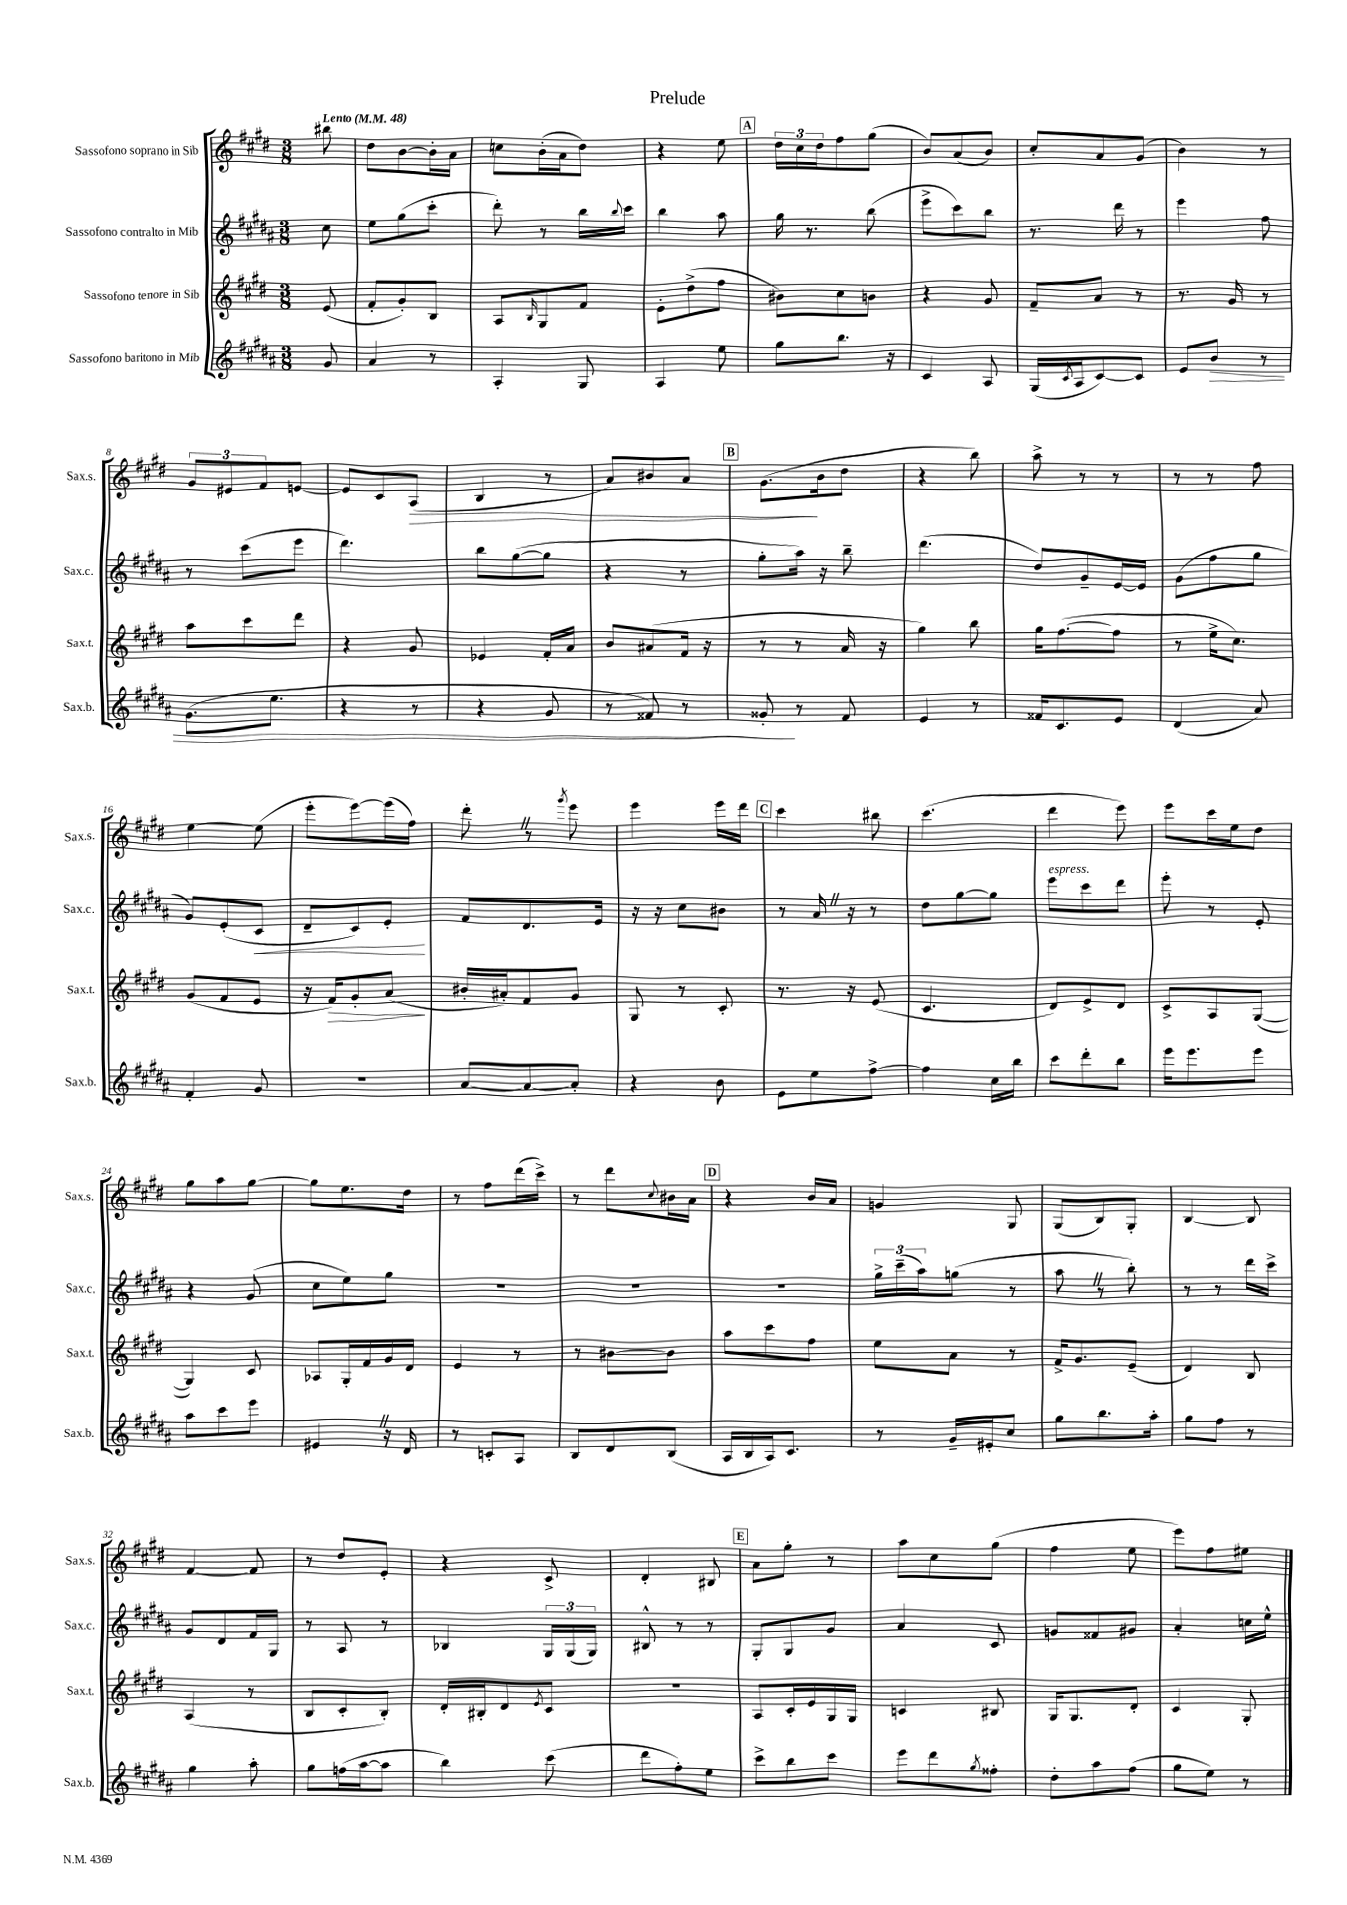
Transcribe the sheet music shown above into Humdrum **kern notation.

**kern	**dynam	**kern	**dynam	**kern	**dynam	**kern	**dynam
*part4	*part4	*part3	*part3	*part2	*part2	*part1	*part1
*staff4	*staff4	*staff3	*staff3	*staff2	*staff2	*staff1	*staff1
*I"Sassofono baritono in Mib	*	*I"Sassofono tenore in Sib	*	*I"Sassofono contralto in Mib	*	*I"Sassofono soprano in Sib	*
*I'Sax.b.	*	*I'Sax.t.	*	*I'Sax.c.	*	*I'Sax.s.	*
*clefG2	*	*clefG2	*	*clefG2	*	*clefG2	*
*k[f#c#g#d#a#]	*	*k[f#c#g#d#]	*	*k[f#c#g#d#a#]	*	*k[f#c#g#d#]	*
*M3/8	*	*M3/8	*	*M3/8	*	*M3/8	*
*MM48	*	*MM48	*	*MM48	*	*MM48	*
=	=	=	=	=	=	=	=
!	!	!	!	!	!	!LO:TX:a:B:t=Lento	!
8g#/	.	(8e/	.	8cc#\	.	8bb#X\	.
=1	=1	=1	=1	=1	=1	=1	=1
4a#/	.	8f#'/L	.	8ee\L	.	8dd#\L	.
.	.	8g#'/)	.	(8gg#\	.	[8b\	.
8r	.	8B/J	.	8ccc#'\J	.	16b'\L]	.
.	.	.	.	.	.	16a\JJ	.
=2	=2	=2	=2	=2	=2	=2	=2
4A#'/	.	8A/L	.	8ddd#'\)	.	8ccn\L	.
.	.	16qqB/	.	.	.	.	.
.	.	8G#/	.	8r	.	(16b'\L	.
.	.	.	.	.	.	16a\J	.
8G#/	.	8f#/J	.	16bb\LL	.	8dd#\J)	.
.	.	.	.	8qqbb/	.	.	.
.	.	.	.	16ccc#\JJ	.	.	.
=3	=3	=3	=3	=3	=3	=3	=3
4A#/	.	8e'\L	.	4bb\	.	4r	.
.	.	(8dd#^\	.	.	.	.	.
8ee\	.	8ff#\J	.	8aa#\	.	8ee\	.
!!LO:REH:place=s1:t=A
=4	=4	=4	=4	=4	=4	=4	=4
8gg#\L	.	8b#X\L)	.	16gg#\	.	24dd#\LL	.
.	.	.	.	.	.	24cc#\	.
.	.	.	.	8.r	.	.	.
.	.	.	.	.	.	24dd#\J	.
8.bb\J	.	8cc#\	.	.	.	8ff#\	.
.	.	8bn\J	.	(8bb\	.	(8gg#\J	.
16r	.	.	.	.	.	.	.
=5	=5	=5	=5	=5	=5	=5	=5
4c#/	.	4r	.	8eee^\L	.	8b/L)	.
.	.	.	.	8ccc#\)	.	(8a/	.
8A#/	.	8g#/	.	8bb\J	.	8b/J)	.
=6	=6	=6	=6	=6	=6	=6	=6
(16G#/LL	.	8f#~/L	.	8.r	.	8cc#'/L	.
8qc#/	.	.	.	.	.	.	.
16A#/J	.	.	.	.	.	.	.
[8c#/)	.	8a/J	.	.	.	8a/	.
.	.	.	.	16ddd#\	.	.	.
8c#/J]	.	8r	.	8r	.	(8g#/J	.
=7	=7	=7	=7	=7	=7	=7	=7
8e/L	.	8.r	.	4eee\	.	4b\)	.
!	!LO:HP:b	!	!	!	!	!	!
8b/J	>	.	.	.	.	.	.
.	.	16g#/	.	.	.	.	.
8r	.	8r	.	8ff#\	.	8r	.
!!LO:LB:g=z
=8	=8	=8	=8	=8	=8	=8	=8
(8.g#\L	.	8aa\L	.	8r	.	12g#/L	.
.	.	.	.	.	.	12e#X/	.
.	.	8ccc#\	.	(8ccc#\L	.	.	.
.	.	.	.	.	.	12f#/	.
8.ee\J	.	.	.	.	.	.	.
.	.	8ddd#\J	.	8eee\J	.	[8en/J	.
=9	=9	=9	=9	=9	=9	=9	=9
4r	.	4r	.	4.ddd#\)	.	8e/L]	.
.	.	.	.	.	.	8c#/	.
!	!	!	!	!	!	!	!LO:HP:b
8r	.	8g#/	.	.	.	(8A/J	>
=10	=10	=10	=10	=10	=10	=10	=10
4r	.	4e-X/	.	8bb\L	.	4B/	.
.	.	.	.	([8gg#\	.	.	.
8g#/	.	16f#'/LL	.	8gg#\J]	.	8r	.
.	.	16a/JJ	.	.	.	.	.
=11	=11	=11	=11	=11	=11	=11	=11
8r	.	8b/L	.	4r	.	8a/L)	.
8f##X/)	.	(8a#X/	.	.	.	8b#X/	.
8r	.	16f#/Jk	.	8r	.	8a/J	.
.	.	16r	.	.	.	.	.
!!LO:REH:place=s1:t=B
=12	=12	=12	=12	=12	=12	=12	=12
8g##X'/	.	8r	.	8gg#'\L	.	(8.g#\L	.
8r	]	8r	.	16aa#\Jk)	.	.	.
.	.	.	.	16r	.	16b\k	]
8f#/	.	16a/	.	8bb~\	.	8dd#\J	.
.	.	16r	.	.	.	.	.
=13	=13	=13	=13	=13	=13	=13	=13
4e/	.	4gg#\)	.	(4.ddd#\	.	4r	.
8r	.	8bb\	.	.	.	8bb\)	.
=14	=14	=14	=14	=14	=14	=14	=14
16f##X/KL	.	16gg#\KL	.	8dd#/L)	.	8aa^\	.
8.c#/	.	([8.ff#\	.	.	.	.	.
.	.	.	.	8g#~/	.	8r	.
8e/J	.	8ff#\J]	.	[16e/L	.	8r	.
.	.	.	.	16e/JJ]	.	.	.
=15	=15	=15	=15	=15	=15	=15	=15
(4d#/	.	8r	.	(8g#\L	.	8r	.
.	.	16ee^\KL	.	8ff#\	.	8r	.
.	.	8.cc#\J)	.	.	.	.	.
8a#/)	.	.	.	8gg#\J	.	8ff#\	.
!!LO:LB:g=z
=16	=16	=16	=16	=16	=16	=16	=16
4f#'/	.	(8g#/L	.	8g#/L)	.	[4ee\	.
.	.	8f#/	.	(8e'/	.	.	.
!	!	!	!	!	!LO:HP:b	!	!
8g#/	.	8e/J	.	8c#/J	<	(8ee\]	.
=17	=17	=17	=17	=17	=17	=17	=17
4.r	.	16r	.	8d#~/L	.	8eee'\L	.
!	!	!	!LO:HP:b	!	!	!	!
.	.	16f#/KL)	>	.	.	.	.
.	.	8g#'/	.	8c#/)	.	[8eee\)	.
.	.	(8a/J	.	8e'/J	.	(16eee\L]	.
.	.	.	.	.	.	16ff#\JJ)	.
.	.	.	]	.	[	.	.
=18	=18	=18	=18	=18	=18	=18	=18
[8a#/L	.	16b#X'/LL	.	8f#/L	.	8ddd#'Z\	.
.	.	16a#X'/J)	.	.	.	.	.
8a#/_	.	8f#/	.	8.d#/	.	8r	.
.	.	.	.	.	.	8qggg#/	.
8a#'/J]	.	8g#/J	.	.	.	8eee\	.
.	.	.	.	16e/Jk	.	.	.
=19	=19	=19	=19	=19	=19	=19	=19
4r	.	8G#/	.	16r	.	4eee\	.
.	.	.	.	16r	.	.	.
.	.	8r	.	8cc#\L	.	.	.
8b\	.	8c#'/	.	8b#X\J	.	16eee\LL	.
.	.	.	.	.	.	16ddd#\JJ	.
!!LO:REH:place=s1:t=C
=20	=20	=20	=20	=20	=20	=20	=20
8e\L	.	8.r	.	8r	.	4ccc#\	.
8ee\	.	.	.	16a#Z/	.	.	.
.	.	16r	.	16r	.	.	.
[8ff#^\J	.	(8e/	.	8r	.	8bb#X\	.
=21	=21	=21	=21	=21	=21	=21	=21
4ff#\]	.	4.c#/	.	8dd#\L	.	(4.ccc#\	.
.	.	.	.	[8gg#\	.	.	.
16cc#\LL	.	.	.	8gg#\J]	.	.	.
16bb\JJ	.	.	.	.	.	.	.
=22	=22	=22	=22	=22	=22	=22	=22
!	!	!	!	!LO:TX:a:i:t=espress.	!	!	!
8ccc#\L	.	8d#/L)	.	8eee\L	.	4ddd#\	.
8ddd#'\	.	8e^/	.	8ccc#\	.	.	.
8bb\J	.	8d#/J	.	8ddd#\J	.	8eee\)	.
=23	=23	=23	=23	=23	=23	=23	=23
16eee\KL	.	8c#^/L	.	8eee'\	.	8eee\L	.
8.eee\	.	.	.	.	.	.	.
.	.	8A/	.	8r	.	16ccc#\L	.
.	.	.	.	.	.	16ee\J	.
8eee\J	.	([8G#/J	.	8e'/	.	8dd#\J	.
!!LO:LB:g=z
=24	=24	=24	=24	=24	=24	=24	=24
8aa#\L	.	4G#/])	.	4r	.	8gg#\L	.
8ccc#\	.	.	.	.	.	8aa\	.
8eee\J	.	8c#/	.	(8g#/	.	[8gg#\J	.
=25	=25	=25	=25	=25	=25	=25	=25
4e#XZ/	.	8A-X/L	.	8cc#\L	.	8gg#\L]	.
.	.	16G#'/L	.	8ee\)	.	8.ee\	.
.	.	16f#/	.	.	.	.	.
16r	.	16g#/	.	8gg#\J	.	.	.
16d#/	.	16d#/JJ	.	.	.	16dd#\Jk	.
=26	=26	=26	=26	=26	=26	=26	=26
8r	.	4e/	.	4.r	.	8r	.
8cn'/L	.	.	.	.	.	8ff#\L	.
8A#/J	.	8r	.	.	.	(16ddd#\L	.
.	.	.	.	.	.	16ccc#^\JJ)	.
=27	=27	=27	=27	=27	=27	=27	=27
8B/L	.	8r	.	4.r	.	8r	.
8d#/	.	[8b#X\L	.	.	.	8ddd#\L	.
.	.	.	.	.	.	8qqcc#/	.
(8B/J	.	8b#\J]	.	.	.	16b#X\L	.
.	.	.	.	.	.	16a\JJ	.
!!LO:REH:place=s1:t=D
=28	=28	=28	=28	=28	=28	=28	=28
16A#/LL	.	8aa\L	.	4.r	.	4r	.
16B/	.	.	.	.	.	.	.
16A#/J)	.	8ccc#\	.	.	.	.	.
8.c#/J	.	.	.	.	.	.	.
.	.	8ff#\J	.	.	.	16b/LL	.
.	.	.	.	.	.	16a/JJ	.
=29	=29	=29	=29	=29	=29	=29	=29
8r	.	8ee\L	.	24gg#^\LL	.	4gn/	.
.	.	.	.	(24ccc#~\	.	.	.
.	.	.	.	24aa#\J)	.	.	.
16g#~/LL	.	8a\J	.	(8ggn\J	.	.	.
16e#X'/J	.	.	.	.	.	.	.
8cc#/J	.	8r	.	8r	.	8G#/	.
=30	=30	=30	=30	=30	=30	=30	=30
8gg#\L	.	16f#^/KL	.	8aa#Z\	.	(8G#/L	.
.	.	8.g#/	.	.	.	.	.
8.bb\	.	.	.	8r	.	8B/)	.
.	.	(8e~/J	.	8bb'\)	.	8G#'/J	.
16aa#'\Jk	.	.	.	.	.	.	.
=31	=31	=31	=31	=31	=31	=31	=31
8gg#\L	.	4d#/)	.	8r	.	[4B/	.
8ff#\J	.	.	.	8r	.	.	.
8r	.	8B/	.	16ddd#\LL	.	8B/]	.
.	.	.	.	16ccc#^\JJ	.	.	.
!!LO:LB:g=z
=32	=32	=32	=32	=32	=32	=32	=32
4gg#\	.	(4A/	.	8g#/L	.	[4f#/	.
.	.	.	.	8d#/	.	.	.
8aa#'\	.	8r	.	16f#/L	.	8f#/]	.
.	.	.	.	16G#/JJ	.	.	.
=33	=33	=33	=33	=33	=33	=33	=33
8gg#\L	.	8B/L	.	8r	.	8r	.
(16ffn\L	.	8c#'/	.	8A#/	.	8dd#/L	.
[16aa#\J	.	.	.	.	.	.	.
8aa#\J]	.	8B'/J)	.	8r	.	8e'/J	.
=34	=34	=34	=34	=34	=34	=34	=34
4bb\)	.	16d#'/LL	.	4B-X/	.	4r	.
.	.	16B#X'/J	.	.	.	.	.
.	.	8d#/	.	.	.	.	.
.	.	8qe/	.	.	.	.	.
(8ccc#\	.	8c#/J	.	24G#/LL	.	8c#^/	.
.	.	.	.	(24G#/	.	.	.
.	.	.	.	24G#/JJ)	.	.	.
=35	=35	=35	=35	=35	=35	=35	=35
8ddd#\L	.	4.r	.	8B#X^^/	.	4d#'/	.
8ff#'\)	.	.	.	8r	.	.	.
8ee\J	.	.	.	8r	.	8B#X/	.
!!LO:REH:place=s1:t=E
=36	=36	=36	=36	=36	=36	=36	=36
8ccc#^\L	.	8A/L	.	8G#'/L	.	8a\L	.
8bb\	.	16c#'/L	.	8G#/	.	8gg#'\J	.
.	.	16e/	.	.	.	.	.
8ccc#\J	.	16G#/	.	8g#/J	.	8r	.
.	.	16G#/JJ	.	.	.	.	.
=37	=37	=37	=37	=37	=37	=37	=37
8eee\L	.	4cn/	.	4a#/	.	8aa\L	.
8ddd#\	.	.	.	.	.	8cc#\	.
8qgg#/	.	.	.	.	.	.	.
8ff##X'\J	.	8B#X/	.	8c#/	.	(8gg#\J	.
=38	=38	=38	=38	=38	=38	=38	=38
8dd#'\L	.	16G#/KL	.	8gn/L	.	4ff#\	.
.	.	8.G#/	.	.	.	.	.
8aa#\	.	.	.	8f##X/	.	.	.
(8ff#\J	.	8d#'/J	.	8g#X/J	.	8ee\	.
=39	=39	=39	=39	=39	=39	=39	=39
8gg#\L	.	4c#/	.	4a#'/	.	8eee\L)	.
8ee\J)	.	.	.	.	.	8ff#\	.
8r	.	8G#'/	.	16ccn\LL	.	8ee#X\J	.
.	.	.	.	16ee^^\JJ	.	.	.
==	==	==	==	==	==	==	==
*-	*-	*-	*-	*-	*-	*-	*-
